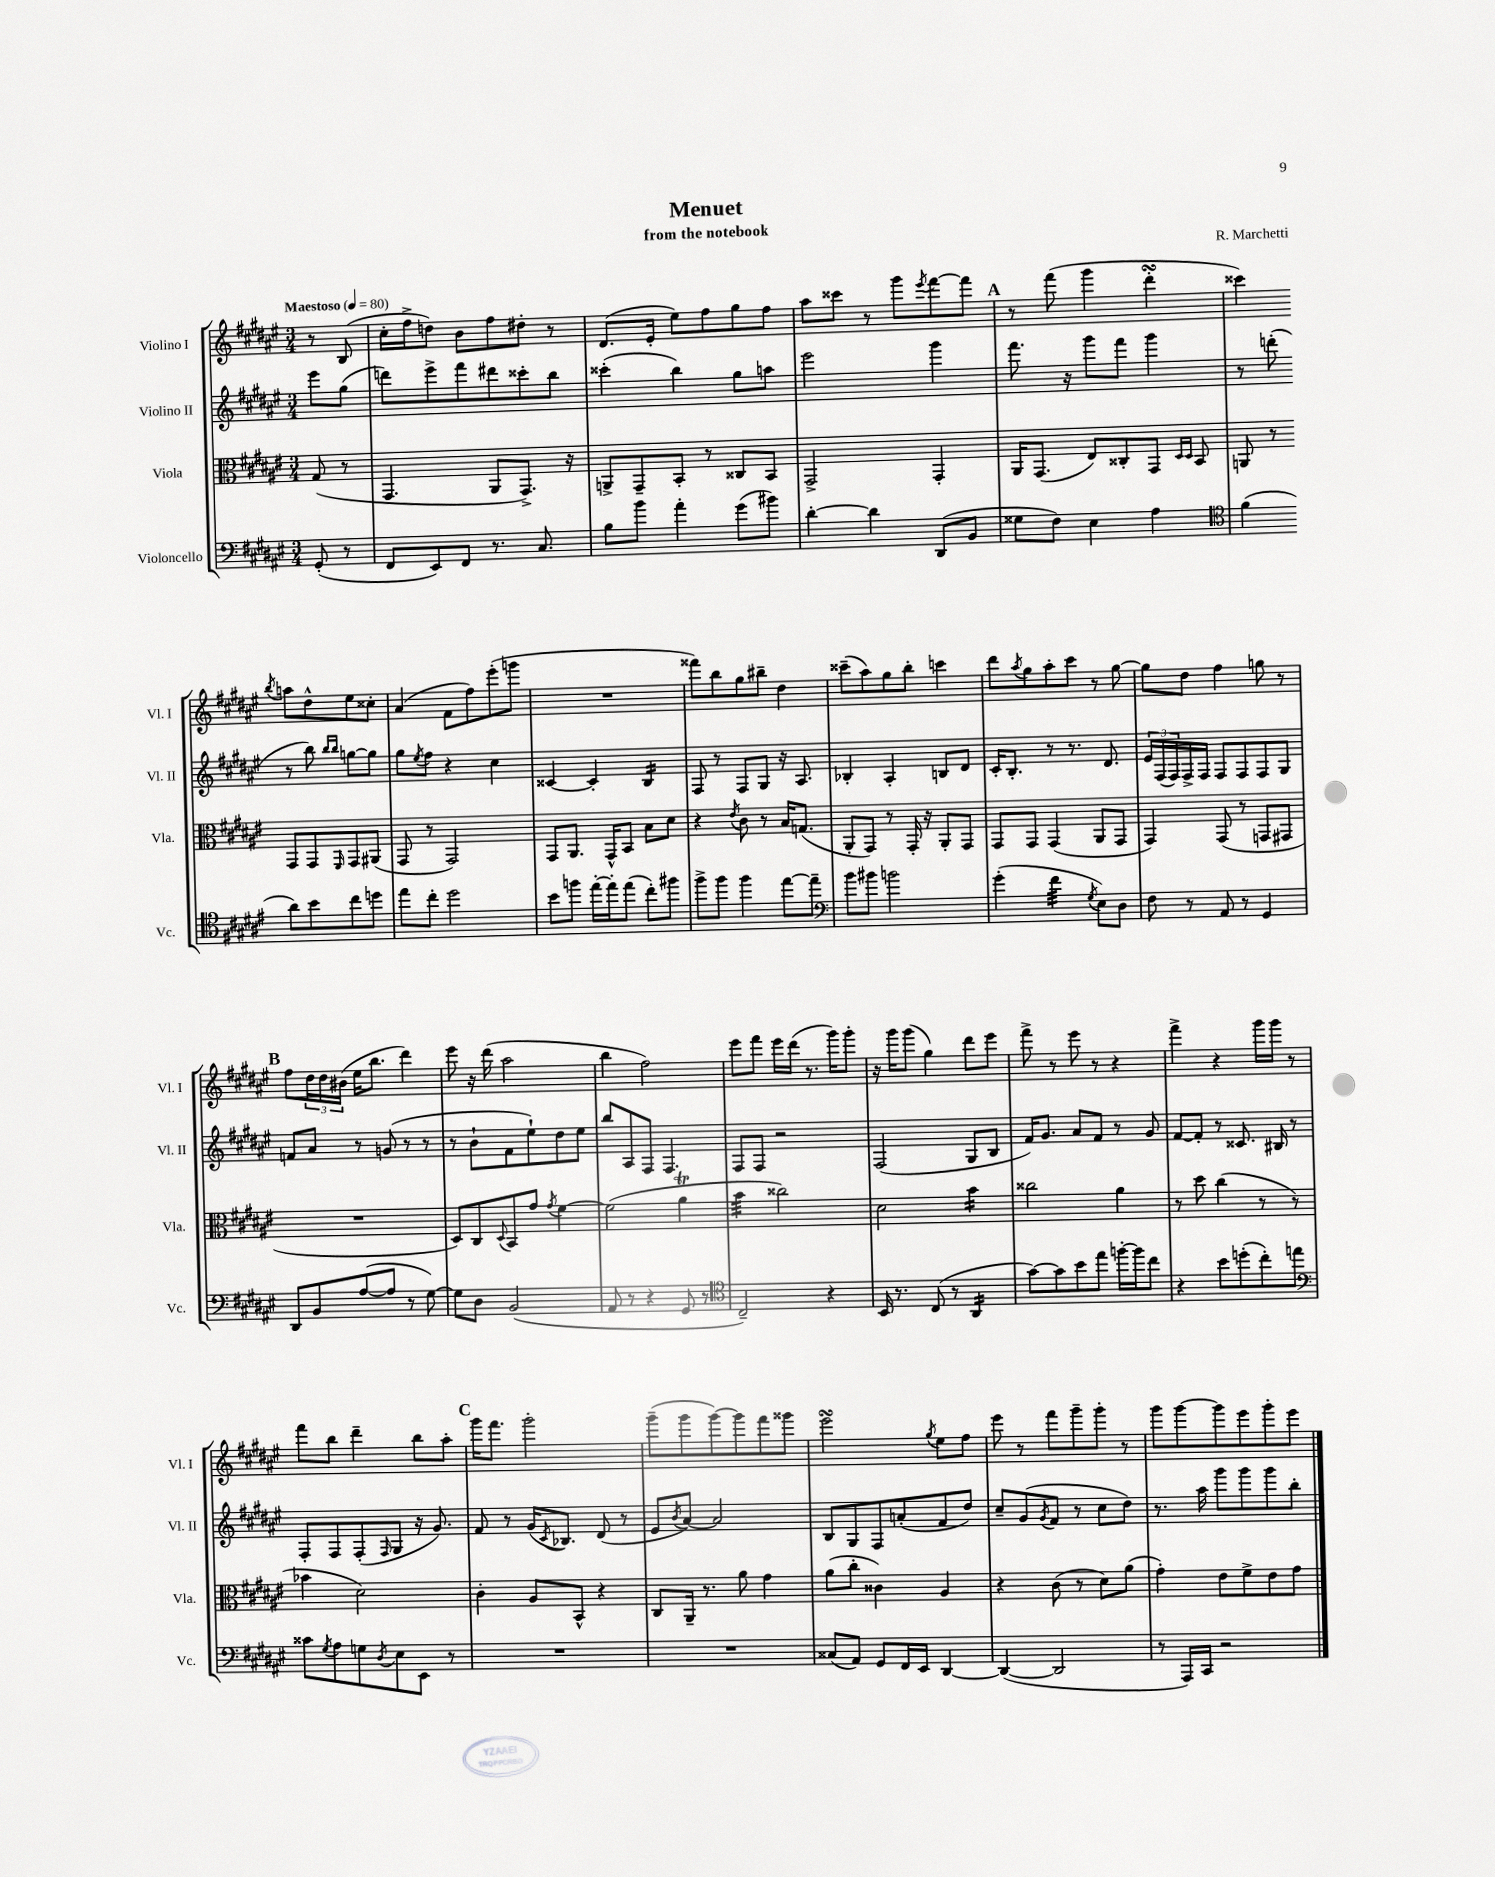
\header { title = "Menuet" composer = "R. Marchetti" subtitle = "from the notebook" }
<<
\new StaffGroup <<
\new Staff = "s0" \with { instrumentName = "Violino I" shortInstrumentName = "Vl. I" } {
    \clef treble \key fis \major \numericTimeSignature \time 3/4 \partial 4 \tempo "Maestoso" 4 = 80
    r8 b8( |
    cis''16-. fis''16-> d''8) b'8 fis''8 dis''8-. r8 |
    dis'8.( eis'16-. eis''8) fis''8 gis''8 fis''8 |
    ais''8 cisis'''8 r8 gis'''8 \acciaccatura { eis'''8 } fis'''8~ fis'''8 |
    \mark \markup { \bold "A" } r8 fis'''8( gis'''4 dis'''4-.\turn |
    cisis'''4) \acciaccatura { b''8 } a''8 dis''8-^ eis''8 cisis''8-. |
    ais'4( fis'8 fis''8) eis'''8-.( g'''8 |
    R2. |
    fisis'''8) b''8 gis''8 bis''8-- dis''4 |
    cisis'''8--( ais''8) gis''8 b''8-. c'''4 |
    dis'''8 \acciaccatura { ais''8 } gis''8 ais''8-. cis'''8 r8 gis''8~ |
    gis''8 dis''8 fis''4 g''8 r8 |
    \mark \markup { \bold "B" } fis''8 \tuplet 3/2 { dis''16 dis''16 bis'16( } eis''16 b''8. dis'''4) |
    eis'''8 r16 dis'''16( ais''2 |
    b''4 fis''2) |
    eis'''8 fis'''8 eis'''16 dis'''16( r8. gis'''16) gis'''8-. |
    r16 gis'''16 gis'''8( gis''4) dis'''8 eis'''8 |
    fis'''8-> r8 eis'''8 r8 r4 |
    fis'''4-> r4 gis'''16 gis'''16 r8 |
    fis'''8 b''8 dis'''4-- b''8 ais''8-. |
    \mark \markup { \bold "C" } gis'''16 fis'''8. gis'''2-. |
    gis'''8--( gis'''8 gis'''8~) gis'''8 fis'''8 gisis'''8 |
    eis'''2\turn \acciaccatura { gis''8 } eis''8 fis''8 |
    eis'''8 r8 fis'''8 gis'''8-- gis'''8-. r8 |
    gis'''8 gis'''8~ gis'''8 eis'''8 gis'''8-. eis'''8 \bar "|." |
}
\new Staff = "s1" \with { instrumentName = "Violino II" shortInstrumentName = "Vl. II" } {
    \clef treble \key fis \major \numericTimeSignature \time 3/4 \partial 4
    eis'''8 gis''8( |
    d'''8) eis'''8-> fis'''8 dis'''8 cisis'''8-. b''8 |
    cisis'''4-.( b''4) gis''8 a''8 |
    eis'''2 gis'''4 |
    \mark \markup { \bold "A" } fis'''8. r16 gis'''8 fis'''8 gis'''4 |
    r8 d'''8-.( r8 b''8) \grace { b''16 b''16 } g''8~ g''8 |
    gis''8 \acciaccatura { eis''8 } fis''8 r4 cis''4 |
    cisis'4~ cisis'4-. b4:16 |
    fis8 r8 fis8 gis8 r16 ais8. |
    bes4-. ais4-. b8 dis'8 |
    cis'16-. b8.-. r8 r8. dis'8. |
    \tuplet 3/2 { eis'16 fis16( fis16) } fis16-> fis16 fis8 fis8 fis8 gis8 |
    \mark \markup { \bold "B" } f'8 ais'8 r8 g'8( r8 r8 |
    r8 b'8-! fis'8 eis''8-!) dis''8 eis''8 |
    b''8 ais8 fis8 fis4. |
    fis8 fis8 r2 |
    fis2( gis8 b8 |
    fis'16) gis'8. ais'8 fis'8 r8 gis'8 |
    fis'8~ fis'8-. r8 cisis'8. bis16 r8 |
    fis8-. fis8 fis8-.( \grace { fis16 } gis8 r16 gis'8.) |
    \mark \markup { \bold "C" } fis'8 r8 gis'16( \acciaccatura { cis'8 } bes8.) dis'8( r8 |
    eis'8 \acciaccatura { b'8 } ais'8~) ais'2 |
    b8 gis8 fis8 a'8-.( fis'8 dis''8) |
    cis''8-- gis'8( \acciaccatura { gis'8 } fis'8 r8 cis''8 dis''8) |
    r8. ais''16 gis'''8 gis'''8 gis'''8 b''8-. \bar "|." |
}
\new Staff = "s2" \with { instrumentName = "Viola" shortInstrumentName = "Vla." } {
    \clef alto \key fis \major \numericTimeSignature \time 3/4 \partial 4
    gis8( r8 |
    gis,4. ais,8 gis,8.->) r16 |
    a,8-> gis,8-- b,8-. r8 cisis8 b,8 |
    gis,2-> gis,4-. |
    \mark \markup { \bold "A" } ais,16 gis,8.( eis8) cisis8-. gis,8 \grace { dis16 dis16 } b,8 |
    a,8 r8 gis,8 gis,8 \grace { fis,16 } gis,8 ais,8( |
    gis,8 r8 gis,2) |
    gis,8 ais,8. gis,16-^ b,8 b8 dis'8 |
    r4 \acciaccatura { eis'8 } cis'8 r8 b16 g8.( |
    ais,8-. gis,8) r8 gis,16-. r16 ais,8-. gis,8 |
    gis,8 gis,8 gis,4( ais,8 gis,8 |
    gis,4) gis,8( r8 g,8 gis,8 |
    \mark \markup { \bold "B" } R2. |
    dis8) cis8 \appoggiatura { dis8 } b,8 gis'8 \acciaccatura { gis'8 } fis'4~ |
    fis'2( ais'4\trill |
    b'4:32 cisis''2) |
    dis'2 b'4:16 |
    cisis''2 ais'4 |
    r8 dis''8 cis''4( r8 r8 |
    bes'4 dis'2) |
    \mark \markup { \bold "C" } cis'4-. ais8 b,8-^ r4 |
    cis8 ais,16-- r8. ais'8 gis'4 |
    ais'8( cis''8-. cisis'4) ais4 |
    r4 cis'8( r8 dis'8) ais'8( |
    gis'4-.) eis'8 fis'8-> eis'8 gis'8 \bar "|." |
}
\new Staff = "s3" \with { instrumentName = "Violoncello" shortInstrumentName = "Vc." } {
    \clef bass \key fis \major \numericTimeSignature \time 3/4 \partial 4
    gis,8-.( r8 |
    fis,8 eis,8) fis,8 r8. cis8. |
    b8 b'8 ais'4-. gis'8( bis'8) |
    dis'4~-. dis'4 dis,8( b,8 |
    \mark \markup { \bold "A" } gisis8 fis8) eis4 ais4 |
    \clef tenor fis'4( ais'8) b'8 cis''8 d''8 |
    eis''8 cis''8-. dis''2 |
    b'8 f''8 eis''16~-. eis''16-. eis''8( cis''8-.) fis''8 |
    fis''8-> fis''8 fis''4 eis''8~ eis''8-- |
    \clef bass b'8 bis'8 b'2 |
    gis'4-.( fis'4:32 \acciaccatura { gis8 } eis8) dis8 |
    fis8 r8 ais,8 r8 gis,4 |
    \mark \markup { \bold "B" } dis,8 b,8 ais8~( ais8 r8 gis8~) |
    gis8 dis8 b,2( |
    ais,8 r8 r4 gis,8 r8 |
    \clef tenor cis2--) r4 |
    b,16 r8. cis8( r8 ais,4:16 |
    gis'8~) gis'8 b'8 eis''8 f''16~-. f''16 cis''8 |
    r4 b'8 d''8-.( cis''8-.) e''8 |
    \clef bass cisis'8 \acciaccatura { gis8 } ais8 g8 \acciaccatura { dis8 } eis8 eis,8 r8 |
    \mark \markup { \bold "C" } R2. |
    R2. |
    cisis8( ais,8) gis,8 fis,16 eis,16 dis,4~ |
    dis,4~( dis,2 |
    r8 ais,,16) cis,16 r2 \bar "|." |
}
>>
>>
\layout { \context { \Score \remove "Bar_number_engraver" } }
